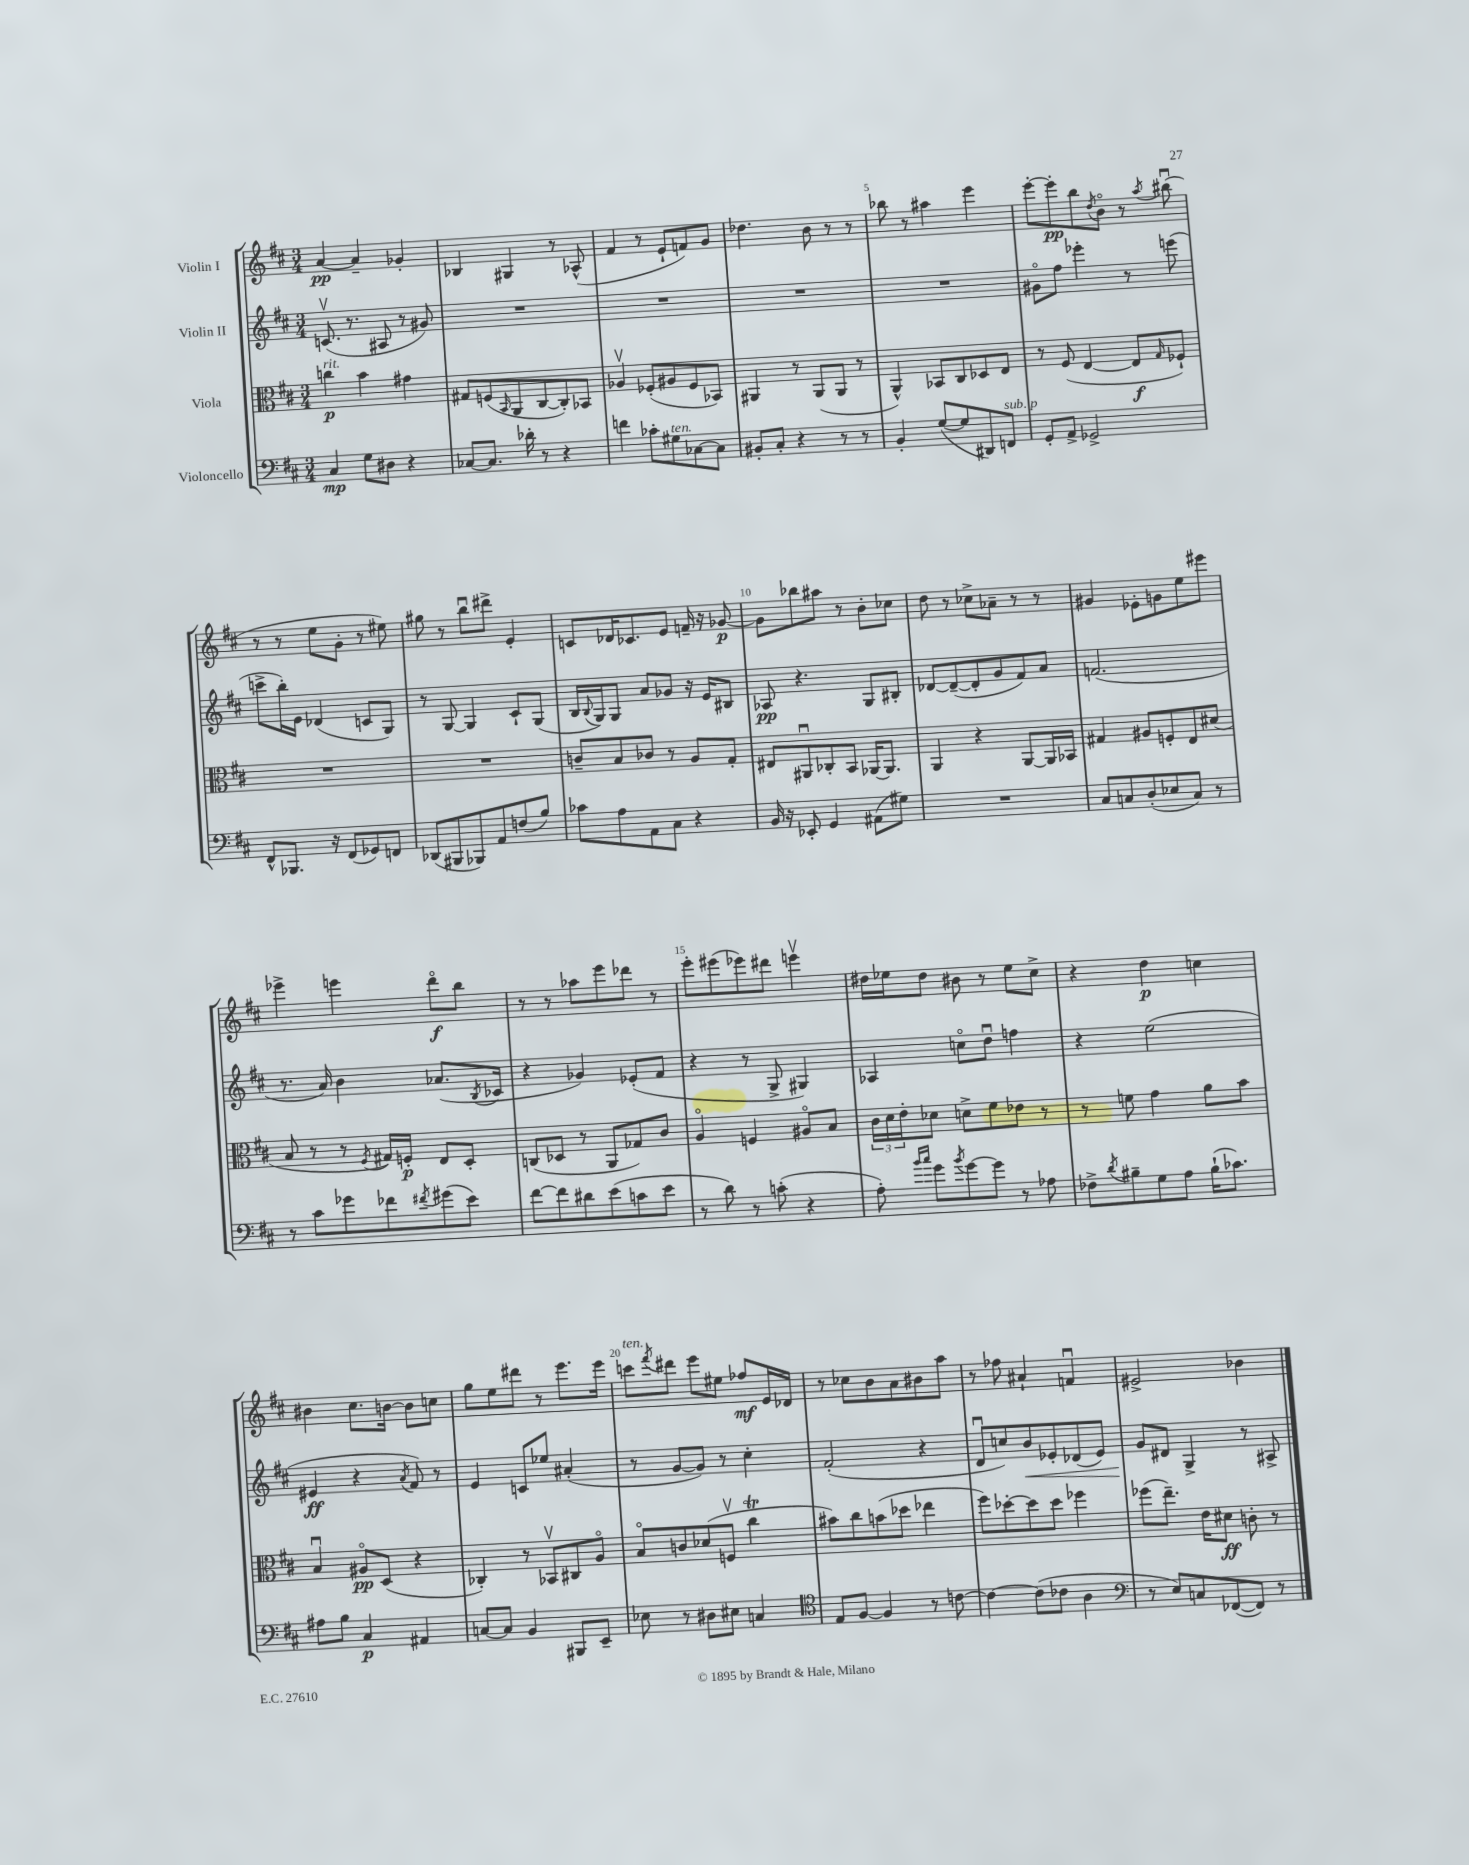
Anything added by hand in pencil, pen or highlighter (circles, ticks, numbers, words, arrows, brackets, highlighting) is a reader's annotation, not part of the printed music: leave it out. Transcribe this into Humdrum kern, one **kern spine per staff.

**kern	**kern	**kern	**kern
*staff4	*staff3	*staff2	*staff1
*clefF4	*clefC3	*clefG2	*clefG2
*k[f#c#]	*k[f#c#]	*k[f#c#]	*k[f#c#]
*M3/4	*M3/4	*M3/4	*M3/4
4C#/	4cc\	(8.cv/	[4a/
.	.	8.r	.
8G\L	4b\	.	4a~/]
8D#\J	.	8A#/	.
4r	4g#\	8r	4g-'/
.	.	8g#/)	.
=	=	=	=
[8C-/L	8G#/L	2.r	4B-/
8.C-/]J	(8F/	.	.
.	16qqBB/	.	.
.	8AA/	.	4G#/
16d-'\	.	.	.
8r	[8C#/	.	.
4r	8C#'/])	.	8r
.	8BB-/J	.	(8A-^^/
=	=	=	=
4f\	4A-v/	2.r	4f#/
8c-'\L	(8F-'/L	.	8r
8G#\	8A#/	.	8e`/L
[8C-\	8F-/	.	8f/)
8C-\]J	8BB-/J)	.	8g/J
=	=	=	=
8BB#'/L	4AA#/	2.r	4.dd-\
8C#'/J	.	.	.
4r	8r	.	.
.	(8AA#/L	.	8b\
8r	8AA#/J	.	8r
8r	8r	.	8r
=	=	=	=
4BB'/	4AA^^/)	2.r	8bb-\
.	.	.	8r
([8G/L	8BB-/L	.	4aa#\
8G/]	8C#/	.	.
8DD#/)	8D-/	.	4eee\
8FF/J	8E/J	.	.
=	=	=	=
8GG'/L	8r	8g#o\L	[8eee'\L
8AA^/J	(8F#/	8ff#\J	8eee'\]
2GG-^/	[4E/	4eee-'\	8bb\
.	.	.	8qdd/
.	.	.	8bo\J
.	8E/]L	8r	8r
.	16qqG/	.	8qaa/
.	8F-`/J)	(8eee\	(8bb#u\
=	=	=	=
8FF#^^/L	2.r	8ccc^\L	8r
8.BBB-/J	.	16bb'\L)	8r
.	.	16e\JJ	.
.	.	(4d-/	8ee\L
16r	.	.	.
(8FF#/L	.	.	8g'\J
8GG-/)	.	8c/L	8r
8FF/J	.	8G/J)	8ee#\)
=	=	=	=
(8DD-/L	2.r	8r	8gg#\
8BBB#/	.	[8G/	8r
8BBB-/)	.	4G/]	8bbu\L
8AA/	.	.	8ddd#^\J
(8F/	.	8c#`/L	4e'/
8B/J)	.	(8G/J	.
=	=	=	=
8c-\L	8c~/L	16B/LL	8c/L
.	.	8qqB/	.
.	.	16G/J)	.
8A\	8B/	8G/J	16d-/K
.	.	.	8.c-/
8AA\	8c-/J	8a/L	.
8C#\J	8r	8g-/J	8e/J
4r	8A/L	16r	16f~/
.	.	16e/LK	16r
.	8G'/J	8B#/J	[8g-/
=	=	=	=
16BB/	8E#/L	8A-/	8g-\]L
16r	.	.	.
8EE-'/	8AA#u/	4.r	8bb-\
4GG/	8C-'/	.	8aa#\J
.	8BB/J	.	8r
(8AA#\L	[16AA-/LK	8G/L	8b'\L
.	8.AA-/]J	.	.
8G#\J)	.	8B#'/J	8cc-\J
=	=	=	=
2.r	4AA/	[8d-/L	8dd\
.	.	(8d-~/_	8r
.	4r	8d-'/]	8cc-^\L
.	.	8g/	8a-~\J
.	[8AA/L	8f#/)	8r
.	16AA/]L	8a/J	8r
.	16BB-/JJ	.	.
=	=	=	=
8C#/L	4G#/	(2.f/	4g#/
8C/	.	.	.
(8D'/	8A#/L	.	8e-'\L
8E-/	8F'/	.	8g\
8C/J)	8E/	.	8ee\
8r	(8d#/J	.	8eee#\J
=	=	=	=
8r	8B/	8.r	4eee-^\
8c#\L	8r	.	.
.	.	16a/)	.
8g-\	8r	4b\	4eee\
.	8qF#/	.	.
8f-\	16G#/LL)	.	.
.	16F'/JJ	.	.
8qf#/	.	.	.
(8g#\	8E/L	(8.a-/L	8dddo\L
8e\J)	8D'/J	.	8bb\J
.	.	8qB/	.
.	.	16c-/Jk	.
=	=	=	=
[8f#\L	(8C/L	4r	8r
8f#\]	8D-/J	.	8r
8d#\	8r	4g-/)	8aa-\L
(8e\	8AA/L	.	8eee\
8c\	8G-/)	(8e-'/L	8ddd-\J
8e\J	8c#/J	8f#/J	8r
=	=	=	=
8r	4Ao/	4r	8eee'\L
8d\)	.	.	(8eee#\
8r	4F/	8r	8eee-\)
(8c'\	.	8G^/	8ddd#\J
4r	8A#o/L	4G#/)	4eeev\
.	8B/J	.	.
=	=	=	=
8A'\)	24c#\LL	4A-/	16dd#\LL
.	24d\	.	.
.	.	.	16ee-\J
.	24e'\J	.	.
16qqb/LL	.	.	.
16qqcc#/JJ	.	.	.
8g\L	8d-\J	.	8dd#\J
8qb/	.	.	.
[8g\	8d^\L	8cco\L	8b#\
8g\]J	8f#\	8ddu\J	8r
8r	8e-\J	4ff\	8ee-\L
8A-\	8r	.	8cc#^\J
=	=	=	=
8F-^\L	8r	4r	4r
8qd/	.	.	.
8B#~\	8f\	.	.
8G\	4g\	(2ee\	4dd\
8A\J	.	.	.
(16B#`\LK	8a\L	.	4cc\
8.c-\J)	.	.	.
.	8b\J	.	.
=	=	=	=
8A#\L	4Bu/	4e#/	4b#\
8B\J	.	.	.
4C#/	8A#o/L	4r	8.cc#\L
.	(8D/J	.	.
.	.	.	[16b\Jk
.	.	8qa/	.
4AA#/	4r	8f#/)	8b\]L
.	.	8r	8cc\J
=	=	=	=
[8C/L	4C-'/)	4e/	8gg\L
8C/]J	.	.	8ee\
4BB/	8r	8c/L	8ddd#\J
.	8BB-v/L	8ee-/J	8r
8BBB#/L	8C#/	(4a#'/	8.eee\L
8EE~/J	8Ao/J	.	.
.	.	.	16eee\Jk
=	=	=	=
8E-\	8Bo/L	8r	8ccc\L
.	.	.	8qfff#/
8r	8c/	[8g/L	8ddd#\J
8D#\L	(8d-/	8g/]J)	8eee\L
8E#\J	8Fv/J	8r	8ee#\J
4C/	4cc#\	4cc#'\	8ff-/L
.	.	.	16e/L
.	.	.	16d-/JJ
=	=	=	=
*clefC4	*	*	*
8E/L	8b#\L)	(2f#'/	8r
[8F#/J	8cc#\	.	8cc-\L
4F#/]	(8b\	.	8b\
.	8dd-\J	.	8a\
8r	4ee-\	4r	8b#\
[8c\	.	.	8aa\J
=	=	=	=
4c\_	8ff#\L)	8du/L	8r
.	[8dd-'\	8cc/)	8ff-\
(8c\]L	8dd-\]	8b/	4a#`/
8c-\J	8dd-\J	8e-'/	.
4A\	4ff-\	(8d-/	4fu/
.	.	8e-/J)	.
=	=	=	=
*clefF4	*	*	*
8r	(8ff-\L	8g/L	2e#^/
8E/L)	8.ee~\J)	8d#/J	.
8C/	.	4G^/	.
.	16e\LK	.	.
([8FF-/	8d#\J	.	.
8FF-/]J)	8c'\	8r	4b-\
8r	8r	8A#^/	.
==	==	==	==
*-	*-	*-	*-
